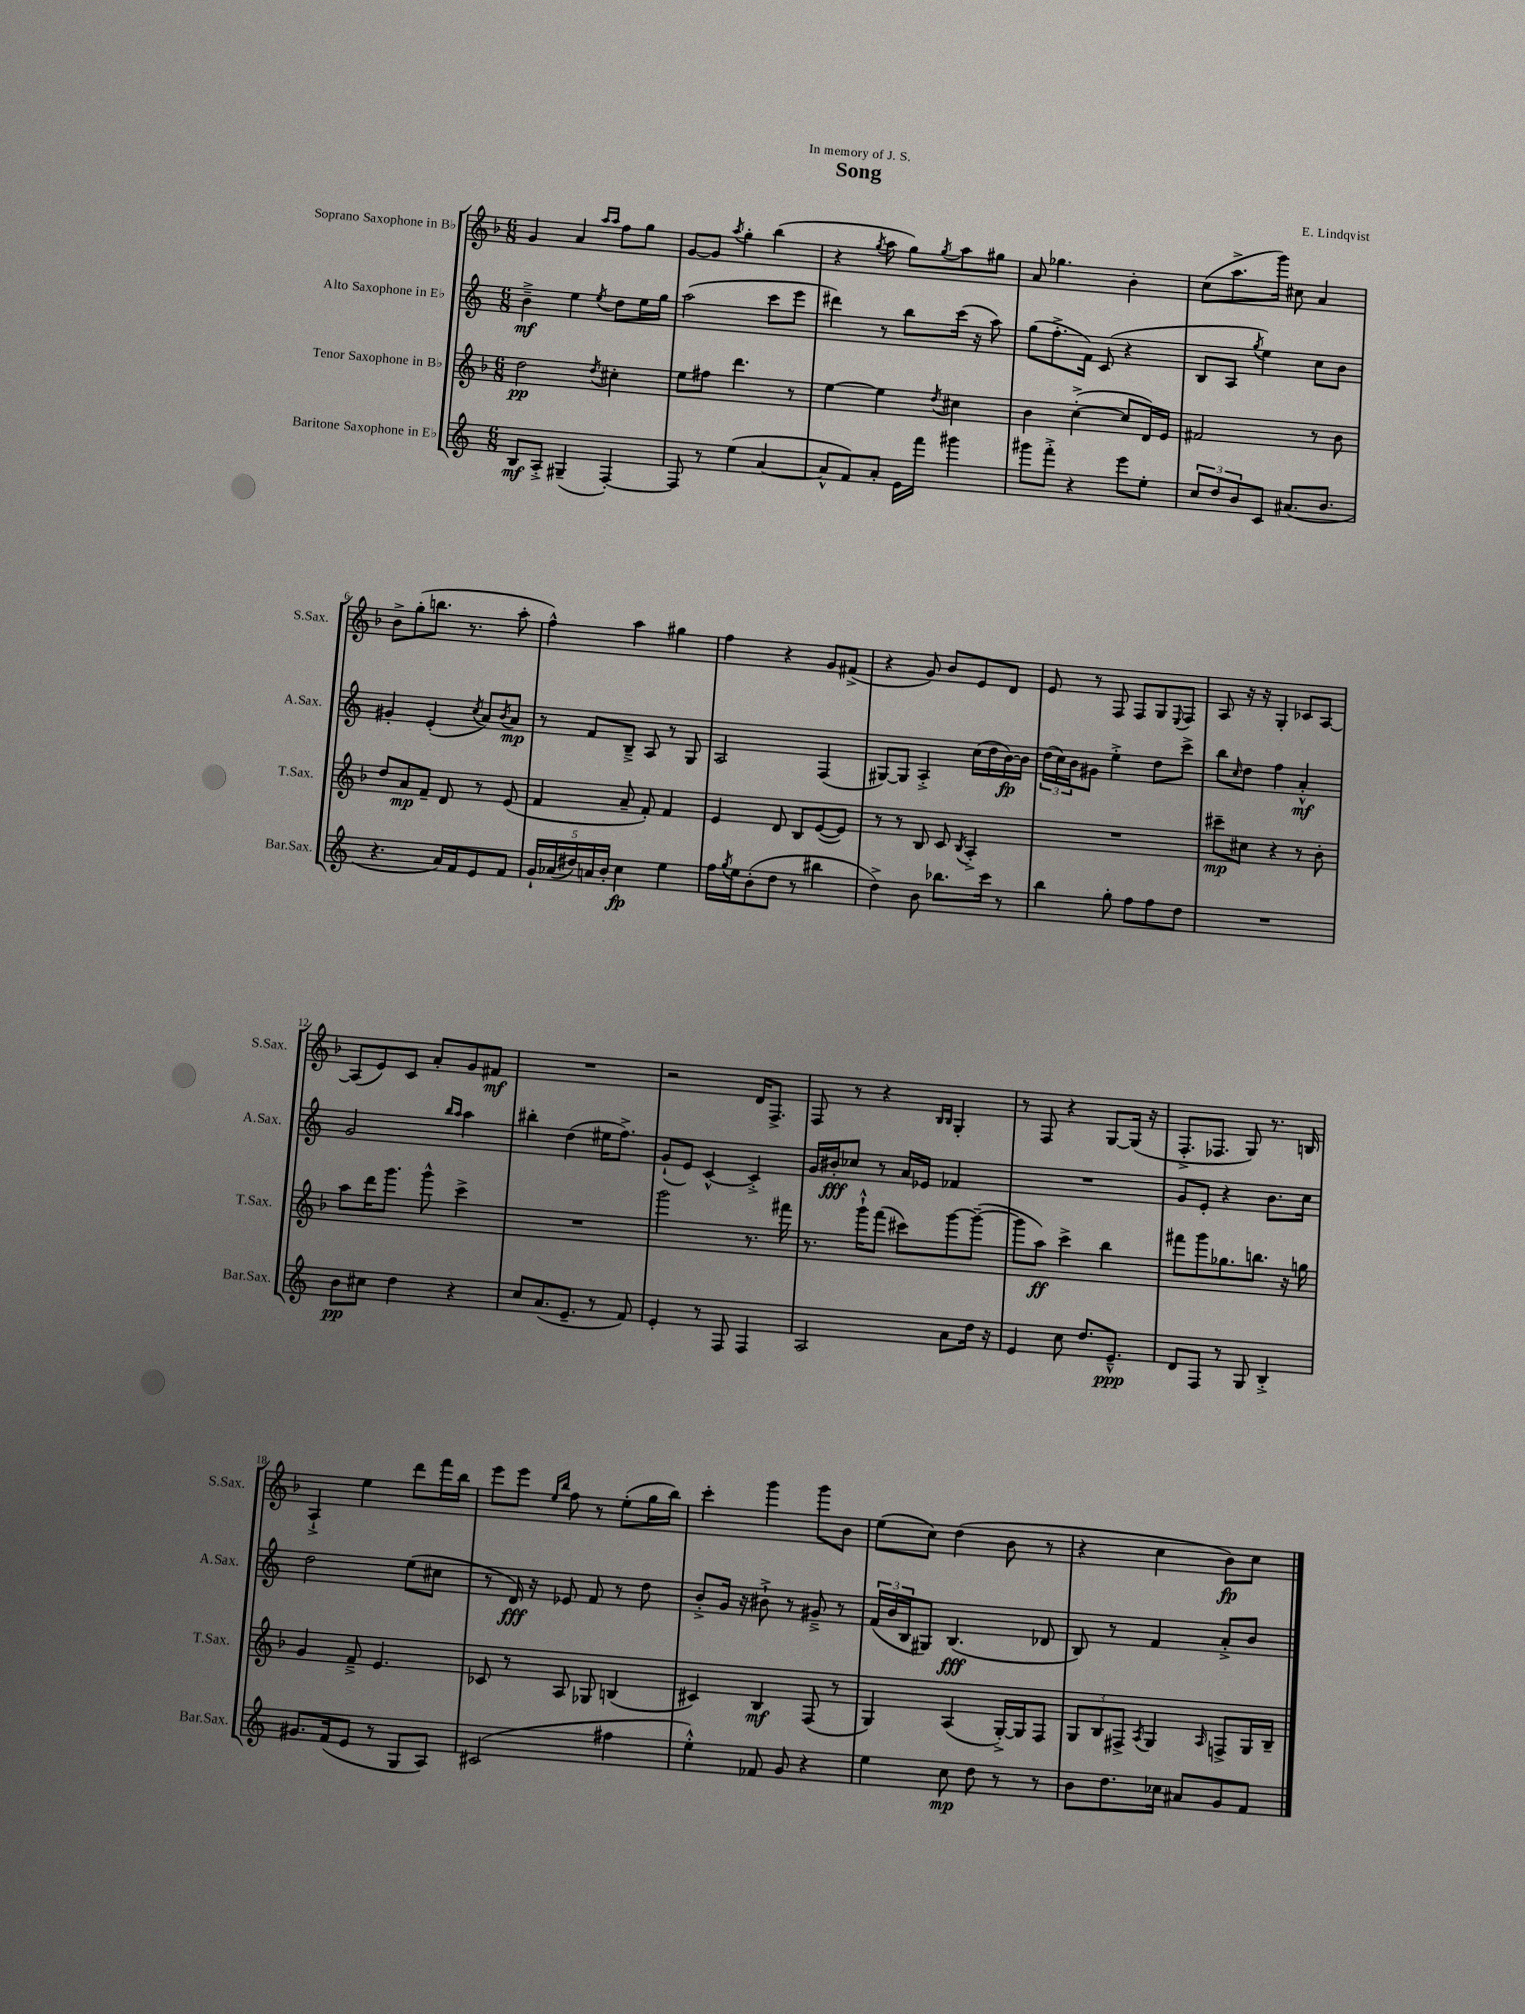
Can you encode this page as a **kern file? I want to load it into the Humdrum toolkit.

**kern	**dynam	**kern	**dynam	**kern	**dynam	**kern	**dynam
*part4	*part4	*part3	*part3	*part2	*part2	*part1	*part1
*staff4	*staff4	*staff3	*staff3	*staff2	*staff2	*staff1	*staff1
*I"Baritone Saxophone in E♭	*	*I"Tenor Saxophone in B♭	*	*I"Alto Saxophone in E♭	*	*I"Soprano Saxophone in B♭	*
*I'Bar.Sax.	*	*I'T.Sax.	*	*I'A.Sax.	*	*I'S.Sax.	*
*clefG2	*	*clefG2	*	*clefG2	*	*clefG2	*
*k[]	*	*k[b-]	*	*k[]	*	*k[b-]	*
*M6/8	*	*M6/8	*	*M6/8	*	*M6/8	*
=1	=1	=1	=1	=1	=1	=1	=1
8B/L	mf	2dd\	pp	4b~^\	mf	4g/	.
8A'^/J	.	.	.	.	.	.	.
(4G#X~/	.	.	.	4ee\	.	4a/	.
.	.	.	.	.	.	16qqaa/LL	.
.	.	8qdd/	.	8qee/	.	16qqaa/JJ	.
[4F'/)	.	4cc#X'\	.	8dd\L	.	8ff\L	.
.	.	.	.	16ee\L	.	8gg\J	.
.	.	.	.	16gg\JJ	.	.	.
=2	=2	=2	=2	=2	=2	=2	=2
8F/]	.	8ee\L	.	(2aa\	.	[8g/L	.
8r	.	8ff#X\J	.	.	.	8g/J]	.
.	.	.	.	.	.	8qaa/	.
(4ee\	.	4.ddd\	.	.	.	4gg'\	.
[4a/	.	.	.	8ccc\L	.	(4bb-\	.
.	.	8r	.	8eee\J	.	.	.
=3	=3	=3	=3	=3	=3	=3	=3
8a^^/L]	.	[4ee\	.	4ddd#X\)	.	4r	.
8f/)	.	.	.	.	.	.	.
.	.	.	.	.	.	8qgg/	.
8a'/J	.	4ee\]	.	8r	.	8aa\	.
16e\LL	.	.	.	8bb\L	.	8gg\L)	.
16fff\JJ	.	.	.	.	.	.	.
.	.	8qdd/	.	.	.	8qgg/	.
4ggg#X\	.	4cc#X\	.	(16ccc\Jk	.	8aa\	.
.	.	.	.	16r	.	.	.
.	.	.	.	8aa\)	.	8gg#X\J	.
=4	=4	=4	=4	=4	=4	=4	=4
8ggg#X\L	.	4b-\	.	(8gg\L	.	8a/	.
8fff'^\J	.	.	.	8.ff'^\	.	4.gg-X\	.
4r	.	([4cc'^\	.	.	.	.	.
.	.	.	.	16f\Jk)	.	.	.
.	.	.	.	(8c/	.	.	.
8eee\L	.	8cc/L]	.	4r	.	4b-'\	.
8ee'\J	.	16d/L)	.	.	.	.	.
.	.	16e/JJ	.	.	.	.	.
=5	=5	=5	=5	=5	=5	=5	=5
12cc/L	.	2f#X/	.	8B/L	.	(8cc\L	.
12dd/	.	.	.	.	.	.	.
.	.	.	.	8A/J	.	8.aa^\	.
12b/	.	.	.	.	.	.	.
.	.	.	.	8qgg/	.	.	.
8c/J	.	.	.	4ee\)	.	.	.
.	.	.	.	.	.	16ggg\Jk)	.
(8.a#X/L	.	.	.	.	.	8cc#X\	.
.	.	8r	.	8cc\L	.	4a/	.
8.b/J	.	.	.	.	.	.	.
.	.	8b-\	.	8b\J	.	.	.
!!LO:LB:g=z
=6	=6	=6	=6	=6	=6	=6	=6
4.r	.	8dd/L	.	4g#X'/	.	8b-^\L	.
.	.	8a/	mp	.	.	(8gg'\	.
.	.	8f~/J	.	(4e'/	.	8.bbn\J	.
16a/LL)	.	8d/	.	.	.	.	.
16f/J	.	.	.	.	.	8.r	.
.	.	.	.	8qcc/	.	.	.
8e/	.	8r	.	8a/L)	.	.	.
.	.	.	.	8qb/	.	.	.
8f/J	.	(8e/	.	8a/J	mp	8aa'\	.
=7	=7	=7	=7	=7	=7	=7	=7
20g`/LL	.	4f/	.	8r	.	4ff^^\)	.
(20a-X/	.	.	.	.	.	.	.
20dd#X/)	.	.	.	.	.	.	.
.	.	.	.	8f/L	.	.	.
20an/	.	.	.	.	.	.	.
20b'/JJ	.	.	.	.	.	.	.
4cc\	fp	8a~/	.	8B~^/J	.	4aa\	.
.	.	8f'/)	.	8A/	.	.	.
4ee\	.	4f/	.	8r	.	4gg#X\	.
.	.	.	.	8G/	.	.	.
=8	=8	=8	=8	=8	=8	=8	=8
16ff\LL	.	4e/	.	2A/	.	4ff\	.
8qgg/	.	.	.	.	.	.	.
16ee\J	.	.	.	.	.	.	.
(8b'\	.	.	.	.	.	.	.
8dd\J	.	8d/	.	.	.	4r	.
8r	.	8B-/L	.	.	.	.	.
4bb#X\	.	([8e/	.	(4F/	.	8g/L	.
.	.	8e/J])	.	.	.	(8f#X^/J	.
=9	=9	=9	=9	=9	=9	=9	=9
4dd^\)	.	8r	.	[8G#X/L)	.	4r	.
.	.	8r	.	8G#/J]	.	.	.
8b\	.	8B-/	.	4A'^/	.	8g/)	.
8.bb-X\L	.	8c/	.	.	.	8b-/L	.
.	.	8qB-/	.	.	.	.	.
.	.	4A'^/	.	(16cc\LL	.	8e/	.
16ccc\Jk	.	.	.	16dd\	.	.	.
8r	.	.	.	[16b\)	fp	8d/J	.
.	.	.	.	16b\JJ]	.	.	.
=10	=10	=10	=10	=10	=10	=10	=10
4bb\	.	2.r	.	(24dd\LL	.	8e/	.
.	.	.	.	24cc\)	.	.	.
.	.	.	.	24b\J	.	.	.
.	.	.	.	8g#X\J	.	8r	.
8gg'\	.	.	.	4ee'^\	.	8F/	.
8ff\L	.	.	.	.	.	8F/L	.
8ff\	.	.	.	8dd\L	.	8G/	.
.	.	.	.	.	.	8qqE/	.
8dd\J	.	.	.	8ccc^\J	.	8F/J	.
=11	=11	=11	=11	=11	=11	=11	=11
2.r	.	8ccc#X~\L	mp	8bb\L	.	8A/	.
.	.	.	.	16qqcc/	.	.	.
.	.	8cc#X\J	.	8dd\J	.	16r	.
.	.	.	.	.	.	16r	.
.	.	4r	.	4ff\	.	4G'/	.
.	.	8r	.	4a'^^/	mf	8c-X/L	.
.	.	8b-'\	.	.	.	[8A/J	.
!!LO:LB:g=z
=12	=12	=12	=12	=12	=12	=12	=12
8b\L	pp	8aa\L	.	2g/	.	(8A/L]	.
8cc#X\J	.	16ddd\K	.	.	.	8e/)	.
.	.	8.ggg\J	.	.	.	.	.
4dd\	.	.	.	.	.	8c/J	.
.	.	8ggg^^\	.	.	.	8a'/L	.
.	.	.	.	16qqbb/LL	.	.	.
.	.	.	.	16qqaa/JJ	.	.	.
4r	.	4ccc^\	.	4aa\	.	8g/	.
.	.	.	.	.	.	8f#X/J	mf
=13	=13	=13	=13	=13	=13	=13	=13
8cc/L	.	2.r	.	4bb#X'\	.	2.r	.
(8.a/	.	.	.	.	.	.	.
.	.	.	.	(4dd\	.	.	.
8.e~/J	.	.	.	.	.	.	.
8r	.	.	.	16ee#X\KL	.	.	.
.	.	.	.	8.ff^\J)	.	.	.
8f/)	.	.	.	.	.	.	.
=14	=14	=14	=14	=14	=14	=14	=14
4e'/	.	2ggg\	.	(8g`/L	.	2r	.
.	.	.	.	8e/J)	.	.	.
8r	.	.	.	[4c^^/	.	.	.
8F/	.	.	.	.	.	.	.
4F/	.	8.r	.	4c'^/]	.	16d/KL	.
.	.	.	.	.	.	8.F^/J	.
.	.	16fff#X\	.	.	.	.	.
=15	=15	=15	=15	=15	=15	=15	=15
2A/	.	8.r	.	16g/LL	.	8F/	.
.	.	.	.	16b#X'/J	fff	.	.
.	.	.	.	8cc-X/J	.	8r	.
.	.	16ggg`^^\KL	.	.	.	.	.
.	.	(8fff\J	.	8r	.	4r	.
.	.	8ccc#X\L)	.	16a/LL	.	.	.
.	.	.	.	16e-X/JJ	.	.	.
.	.	.	.	.	.	16qqB-/LL	.
.	.	.	.	.	.	16qqB-/JJ	.
8a\L	.	[8ggg\	.	4f-X/	.	4G'/	.
16dd\Jk	.	(8ggg~\J_	.	.	.	.	.
16r	.	.	.	.	.	.	.
=16	=16	=16	=16	=16	=16	=16	=16
4e/	.	8ggg\L]	.	2.r	.	8r	.
.	.	8aa\J)	ff	.	.	8F/	.
8cc\	.	4ccc^\	.	.	.	4r	.
8.dd/L	.	.	.	.	.	.	.
.	.	4bb-\	.	.	.	[8G/L	.
8.e~^^/J	ppp	.	.	.	.	.	.
.	.	.	.	.	.	(16G/Jk]	.
.	.	.	.	.	.	16r	.
=17	=17	=17	=17	=17	=17	=17	=17
8d/L	.	8fff#X\L	.	8g/L	.	8.F'^/L	.
8F/J	.	8ggg\	.	8e'/J	.	.	.
.	.	.	.	.	.	8.F-X/J	.
8r	.	8.gg-X\	.	4r	.	.	.
8G/	.	.	.	.	.	8G/)	.
.	.	8.bbn\J	.	.	.	.	.
4B'^/	.	.	.	8.b\L	.	8.r	.
.	.	16r	.	.	.	.	.
.	.	16ggn\	.	16cc\Jk	.	16Bn/	.
!!LO:LB:g=z
=18	=18	=18	=18	=18	=18	=18	=18
8.g#X/L	.	4g/	.	2dd\	.	4A`^/	.
(16f/k	.	.	.	.	.	.	.
8e/J	.	8f~^/	.	.	.	4ee\	.
8r	.	4.e/	.	.	.	.	.
8G/L	.	.	.	(8ee\L	.	8ddd\L	.
8A/J)	.	.	.	8cc#X\J	.	16fff\L	.
.	.	.	.	.	.	16bb-\JJ	.
=19	=19	=19	=19	=19	=19	=19	=19
(2c#X/	.	8c-X/	.	8r	.	8eee\L	.
.	.	8r	.	16d/)	fff	8eee\J	.
.	.	.	.	16r	.	.	.
.	.	.	.	.	.	16qqee/LL	.
.	.	.	.	.	.	16qqbb-/JJ	.
.	.	8A/	.	8e-X/	.	8ff\	.
.	.	8G-X/	.	8f/	.	8r	.
4ff#X\	.	(4Bn/	.	8r	.	(8ee'\L	.
.	.	.	.	8dd\	.	16gg\L	.
.	.	.	.	.	.	16bb-\JJ)	.
=20	=20	=20	=20	=20	=20	=20	=20
4ee'^^\)	.	4c#X/)	.	8b'^/L	.	4ccc'\	.
.	.	.	.	16g/Jk	.	.	.
.	.	.	.	16r	.	.	.
8f-X/	.	4B-/	mf	8b#X`^\	.	4ggg\	.
8g/	.	.	.	8r	.	.	.
4r	.	(8F/	.	8g#X~^/	.	8ggg\L	.
.	.	8r	.	8r	.	8b-\J	.
=21	=21	=21	=21	=21	=21	=21	=21
4ee\	.	4G/)	.	(24f/LL	.	(8ee\L	.
.	.	.	.	24b/	.	.	.
.	.	.	.	24B/J	.	.	.
.	.	.	.	8G#X/J)	.	8cc\J)	.
8cc\	mp	(4A/	.	(4.B/	fff	(4dd\	.
8dd\	.	.	.	.	.	.	.
8r	.	[16G'^/LL)	.	.	.	8b-\	.
.	.	16G/J]	.	.	.	.	.
8r	.	8F/J	.	8d-X/	.	8r	.
=22	=22	=22	=22	=22	=22	=22	=22
8b\L	.	12G/L	.	8B/)	.	4r	.
.	.	12B-/	.	.	.	.	.
8.dd\	.	.	.	8r	.	.	.
.	.	12F#X^/J	.	.	.	.	.
.	.	8qA/	.	.	.	.	.
.	.	4G/	.	4f/	.	4cc\	.
16cc-X\Jk	.	.	.	.	.	.	.
8a#X/L	.	.	.	.	.	.	.
.	.	16qqA/	.	.	.	.	.
8g/	.	8Fn^/L	.	8a'^/L	.	8b-\L)	fp
8f/J	.	16G/L	.	8b/J	.	8cc\J	.
.	.	16B-~/JJ	.	.	.	.	.
==	==	==	==	==	==	==	==
*-	*-	*-	*-	*-	*-	*-	*-
